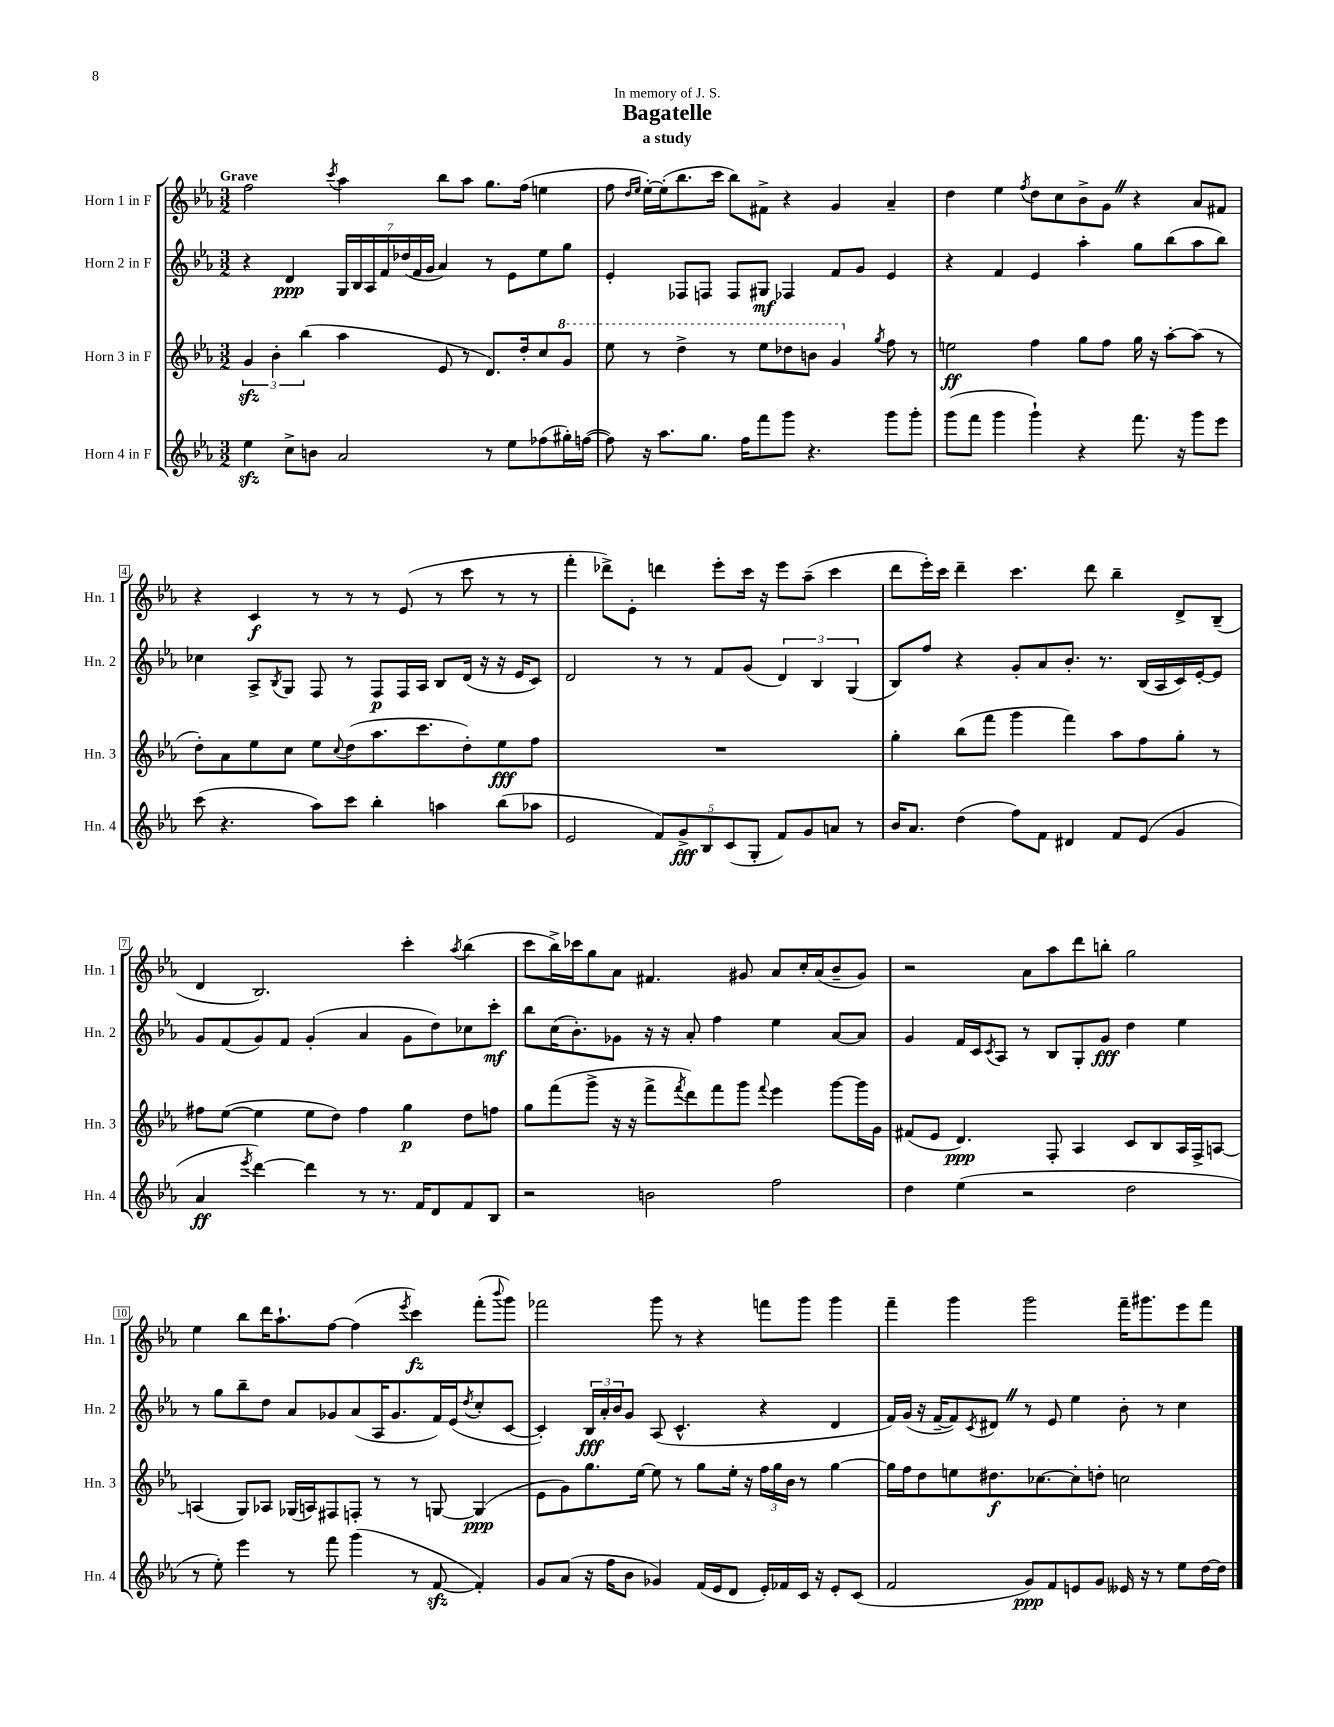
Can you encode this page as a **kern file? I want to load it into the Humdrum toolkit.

**kern	**kern	**kern	**kern
*staff4	*staff3	*staff2	*staff1
*clefG2	*clefG2	*clefG2	*clefG2
*k[b-e-a-]	*k[b-e-a-]	*k[b-e-a-]	*k[b-e-a-]
*M3/2	*M3/2	*M3/2	*M3/2
4ee-	6g	4r	2ff
.	6b-'	.	.
8cc^	.	4d	.
.	(6bb-	.	.
8b	.	.	.
.	.	.	8qccc
2a-	4aa-	28G	4aa-
.	.	28B-	.
.	.	28A-	.
.	.	28f	.
.	.	(28dd-	.
.	.	28f	.
.	.	28g	.
.	8e-	4a-)	8bb-
.	8r	.	8aa-
8r	8.d)	8r	8.gg
8ee-	.	8e-	.
.	16dd'	.	(16ff
(8ff-	8cc	8ee-	4ee
16gg#')	8gg	8gg	.
([16ff	.	.	.
=	=	=	=
8ff])	8eee-	4e-'	8ff
.	.	.	16qqdd
.	.	.	16qqee-
16r	8r	.	[16ee-')
8.aa-	.	.	(16ee-']
.	4ddd^	8F-	8.bb-
8.gg	.	8F	.
.	.	.	16ccc
.	8r	8F	8bb-)
16ff	.	.	.
8fff	8eee-	8G#	8f#^
8ggg	8ddd-	4F-	4r
4.r	8bb	.	.
.	4gg	8f	4g
.	.	8g	.
.	8qgg	.	.
8ggg	8ff	4e-	4a-~
8ggg'	8r	.	.
=	=	=	=
(8ggg	2ee	4r	4dd
8fff	.	.	.
4ggg	.	4f	4ee-
.	.	.	8qff
4ggg`)	4ff	4e-	8dd
.	.	.	8cc
4r	8gg	4aa-'	8b-^
.	8ff	.	8g
8.fff	16gg	8gg	4r
.	16r	.	.
.	[8aa-'	(8bb-	.
16r	.	.	.
8ggg	(8aa-]	8aa-	8a-
8eee-	8r	8bb-)	8f#
=	=	=	=
(8ccc	8dd')	4cc-	4r
4.r	8a-	.	.
.	8ee-	8A-^	4c
.	.	8qB-	.
.	8cc	8G	.
8aa-)	8ee-	8F	8r
.	8qqcc	.	.
8ccc	(8dd	8r	8r
4bb-'	8.aa-	8F	8r
.	.	16F	(8e-
.	8.ccc	16A-	.
4aa	.	8B-	8r
.	8dd')	(16d	8ccc
.	.	16r	.
(8bb-	8ee-	16r	8r
.	.	16e-	.
8aa-	8ff	8c)	8r
=	=	=	=
2e-	1.r	2d	4fff'
.	.	.	8ddd-^)
.	.	.	8e-'
10f)	.	8r	4ddd
10g^	.	.	.
.	.	8r	.
10B-	.	.	.
.	.	8f	8eee-'
(10c	.	.	.
.	.	(8g	16ccc
10G'	.	.	.
.	.	.	16r
8f)	.	6d)	8eee-
8g	.	.	(8aa-~
.	.	6B-	.
8a	.	.	4ccc
.	.	(6G	.
8r	.	.	.
=	=	=	=
16b-	4gg'	8B-)	8ddd
8.a-	.	.	.
.	.	8ff	16eee-')
.	.	.	16ccc
(4dd	(8bb-	4r	4ddd~
.	8fff	.	.
8ff)	4ggg	8g'	4.ccc
8f	.	8a-	.
4d#	4fff)	8.b-'	.
.	.	.	8ddd
.	.	8.r	.
8f	8aa-	.	4bb-~
(8e-	8ff	(16B-	.
.	.	16A-	.
4g	8gg'	16c)	8d^
.	.	[16e-'	.
.	8r	8e-]	(8B-~
=	=	=	=
4a-	8ff#	8g	4d
.	([8ee-	(8f	.
8qeee-	.	.	.
[4ddd)	4ee-]	8g)	2.B-)
.	.	8f	.
4ddd]	8ee-	(4g'	.
.	8dd)	.	.
8r	4ff#	4a-	.
8.r	.	.	.
.	4gg	8g	4ccc'
16f	.	.	.
8d	.	8dd)	.
.	.	.	8qaa-
8f	8dd	8cc-	(4bb-
8B-	8ff	8ccc'	.
=	=	=	=
2r	8gg	8bb-	8ccc
.	(8fff	(16cc	16bb-^)
.	.	8.b-')	16ccc-
.	8ggg^	.	8gg
.	16r	8g-	8a-
.	16r	.	.
2b	8fff^	16r	4.f#
.	.	16r	.
.	8qfff	.	.
.	8ddd)	8a-'	.
.	8fff	4ff	.
.	8ggg	.	8g#
.	8qqfff	.	.
2ff	4eee-	4ee-	8a-
.	.	.	16cc'
.	.	.	(16a-
.	[8ggg	[8a-	8b-~
.	16ggg]	8a-]	8g#)
.	16g	.	.
=	=	=	=
4dd	(8f#	4g	2r
.	8e-	.	.
(4ee-	4.d)	16f	.
.	.	16c	.
.	.	8qc	.
.	.	8A-	.
2r	.	8r	8a-
.	8F'	8B-	8aa-
.	4A-	8G'	8ddd
.	.	8g	8bb'
2dd	8c	4dd	2gg
.	8B-	.	.
.	16A-	4ee-	.
.	16F^	.	.
.	[8A	.	.
=	=	=	=
8r	(4A]	8r	4ee-
8ee-')	.	8gg	.
4eee-	8G)	8bb-~	8bb-
.	8A-	8dd	16ddd
.	.	.	8.aa-`
8r	(16G-	8a-	.
.	16A)	.	.
8fff	8F#	8g-	[8ff
(4ggg	8F'	(8a-	(4ff]
.	8r	16A-	.
.	.	8.g-	.
.	.	.	8qeee-
8r	8r	.	4ccc)
[8f	[8G	16f)	.
.	.	(16e-	.
.	.	8qdd	.
4f'])	(4G]	8cc'	(8fff'
.	.	.	8qqbbb-
.	.	[8c	8ggg)
=	=	=	=
8g	8e-	4c'])	2fff-
(8a-	8g)	.	.
16r	8.gg	24B-	.
.	.	24a-'	.
16ff	.	.	.
.	.	24b-	.
8b-	.	8g	.
.	[16ee-	.	.
4g-)	8ee-]	(8A-	8ggg
.	8r	4.c^^	8r
(16f	8gg	.	4r
16e-	.	.	.
8d	16ee-'	.	.
.	16r	.	.
16e-')	24ff	4r	8fff
.	24gg	.	.
16f-	.	.	.
.	24b-	.	.
16c	8r	.	8ggg
16r	.	.	.
8e-'	[4gg	4d	4ggg
(8c	.	.	.
=	=	=	=
2f	16gg]	16f)	4fff~
.	16ff	(16g	.
.	8dd	16r	.
.	.	[16f~	.
.	8ee	8f])	4ggg
.	.	8qc	.
.	8.dd#	8d#	.
8g)	.	8r	2ggg
.	[8.cc-	.	.
8f	.	8e-	.
8e	8cc-']	4ee-	.
8g	8dd'	.	.
16e--	2cc	8b-'	16fff~
16r	.	.	8.ggg#
8r	.	8r	.
8ee-	.	4cc	8eee-
[16dd	.	.	8fff
16dd]	.	.	.
==	==	==	==
*-	*-	*-	*-
